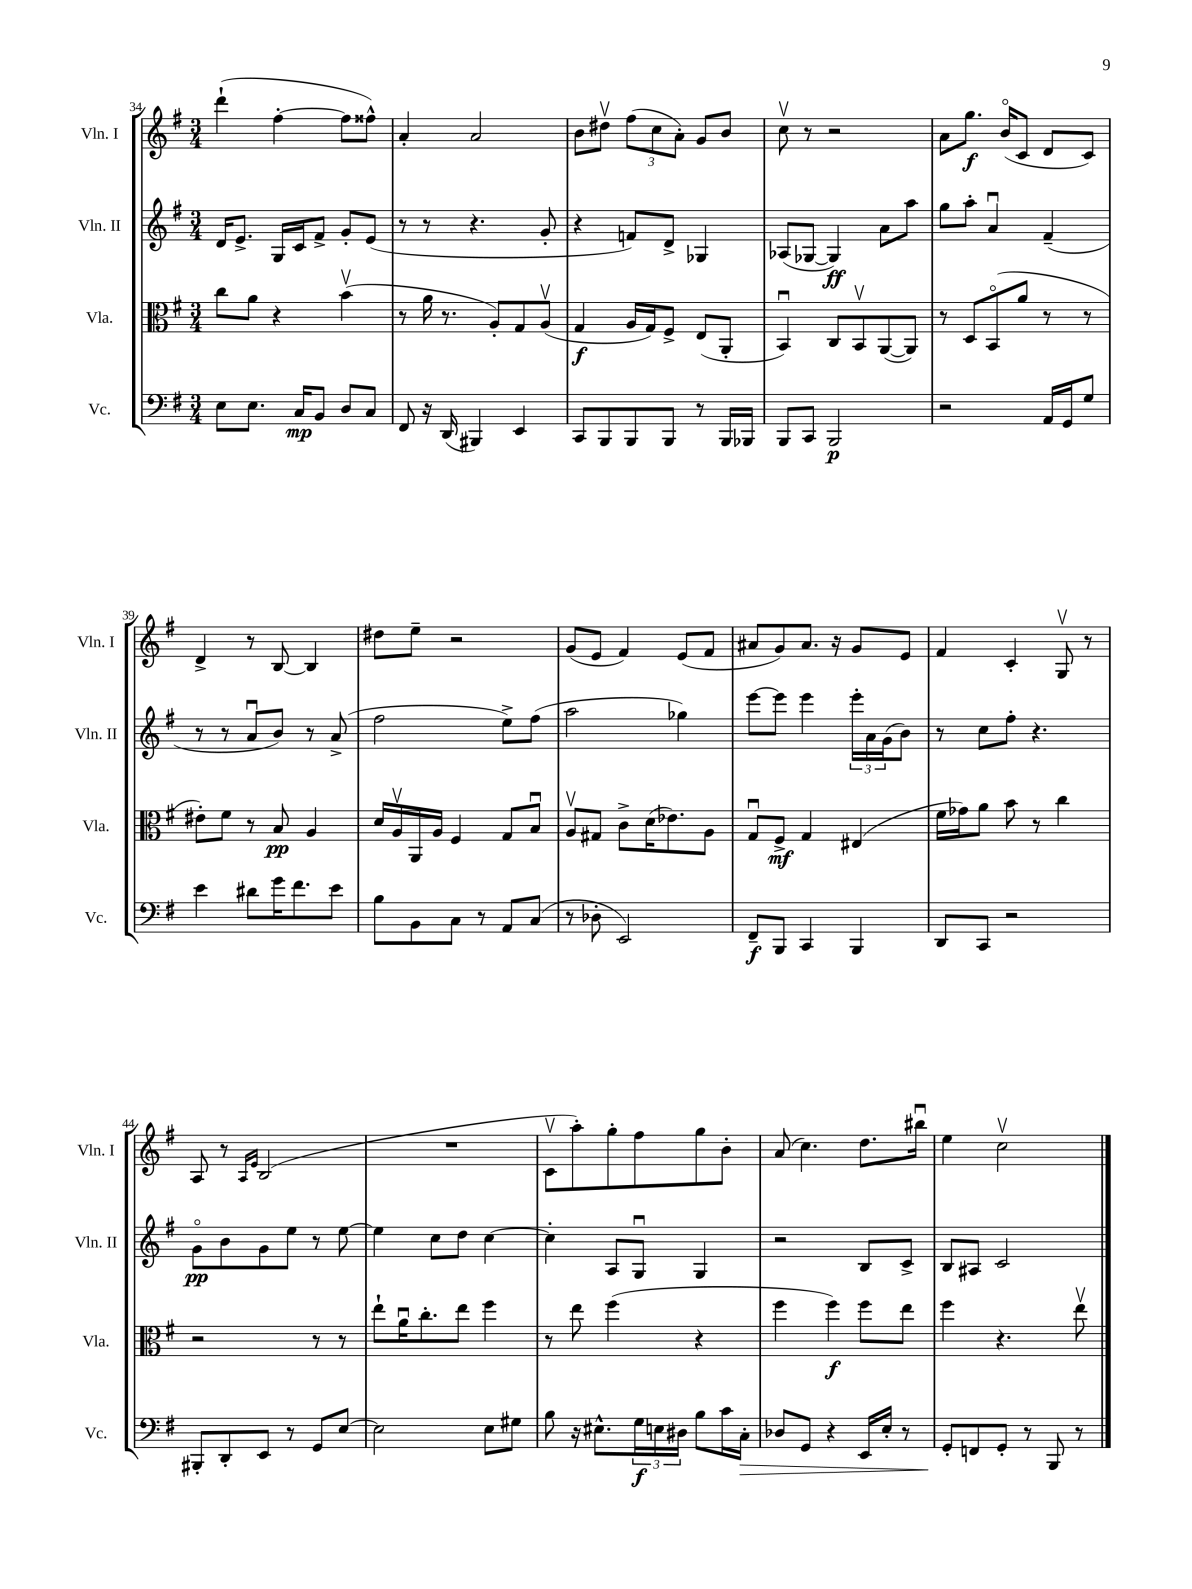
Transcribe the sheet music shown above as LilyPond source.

<<
\new StaffGroup <<
\new Staff = "s0" \with { instrumentName = "Vln. I" shortInstrumentName = "Vln. I" } {
    \clef treble \key g \major \numericTimeSignature \time 3/4
    d'''4-!( fis''4~-. fis''8 fisis''8-^) |
    a'4-. a'2 |
    b'8 dis''8\upbow \tuplet 3/2 { fis''8( c''8 a'8-.) } g'8 b'8 |
    c''8\upbow r8 r2 |
    a'8 g''8.\f b'16\flageolet( c'8 d'8 c'8) |
    d'4-> r8 b8~ b4 |
    dis''8 e''8-- r2 |
    g'8( e'8 fis'4) e'8( fis'8 |
    ais'8 g'8) ais'8. r16 g'8 e'8 |
    fis'4 c'4-. g8\upbow r8 |
    a8 r8 \grace { a16 e'16 } b2( |
    R2. |
    c'8\upbow a''8-.) g''8-. fis''8 g''8 b'8-. |
    a'8( c''4.) d''8. bis''16\downbow |
    e''4 c''2\upbow \bar "|." |
}
\new Staff = "s1" \with { instrumentName = "Vln. II" shortInstrumentName = "Vln. II" } {
    \clef treble \key g \major \numericTimeSignature \time 3/4
    d'16 e'8.-> g16 c'16 fis'8-> g'8-. e'8( |
    r8 r8 r4. g'8-. |
    r4 f'8) d'8-> ges4 |
    aes8( ges8~ ges4\ff) a'8 a''8 |
    g''8 a''8-. a'4\downbow fis'4--( |
    r8 r8 a'8\downbow b'8) r8 a'8->( |
    fis''2 e''8->) fis''8( |
    a''2 ges''4) |
    e'''8~ e'''8 e'''4 \tuplet 3/2 { e'''16-. a'16 g'16( } b'8) |
    r8 c''8 fis''8-. r4. |
    g'8\flageolet\pp b'8 g'8 e''8 r8 e''8~ |
    e''4 c''8 d''8 c''4~ |
    c''4-. a8 g8\downbow g4 |
    r2 b8 c'8-> |
    b8 ais8 c'2 \bar "|." |
}
\new Staff = "s2" \with { instrumentName = "Vla." shortInstrumentName = "Vla." } {
    \clef alto \key g \major \numericTimeSignature \time 3/4
    c''8 a'8 r4 b'4\upbow( |
    r8 a'16 r8. a8-.) g8 a8\upbow( |
    g4\f a16 g16) fis8-> e8( a,8-. |
    b,4\downbow) c8 b,8\upbow a,8~( a,8) |
    r8 d8 b,8\flageolet( a'8 r8 r8 |
    eis'8-.) fis'8 r8 b8\pp a4 |
    d'16 a16\upbow a,16 a16 fis4 g8 b8\downbow |
    a8\upbow gis8 c'8-> d'16( ees'8.) a8 |
    g8\downbow fis8->\mf g4 eis4( |
    fis'16 ges'16) a'8 b'8 r8 c''4 |
    r2 r8 r8 |
    e''8-! a'16\downbow c''8.-. e''8 fis''4 |
    r8 e''8 fis''4( r4 |
    fis''4 fis''4\f) fis''8 e''8 |
    fis''4 r4. e''8\upbow \bar "|." |
}
\new Staff = "s3" \with { instrumentName = "Vc." shortInstrumentName = "Vc." } {
    \clef bass \key g \major \numericTimeSignature \time 3/4
    e8 e8. c16\mp b,8 d8 c8 |
    fis,8 r16 d,16( bis,,4) e,4 |
    c,8 b,,8 b,,8 b,,8 r8 b,,16 bes,,16 |
    b,,8 c,8 b,,2\p |
    r2 a,16 g,16 g8 |
    e'4 dis'8 g'16 fis'8. e'8 |
    b8 b,8 c8 r8 a,8 c8( |
    r8 des8-. e,2) |
    fis,8--\f b,,8 c,4 b,,4 |
    d,8 c,8 r2 |
    bis,,8-. d,8-. e,8 r8 g,8 e8~ |
    e2 e8 gis8 |
    b8 r16 eis8.-^ \tuplet 3/2 { g16\f e16 dis16 } b8 c'16 c16-.\> |
    des8 g,8 r4 e,16 e16-. r8 |
    g,8-.\! f,8 g,8-. r8 b,,8 r8 \bar "|." |
}
>>
>>
\layout { \context { \Score currentBarNumber = #34 } }
